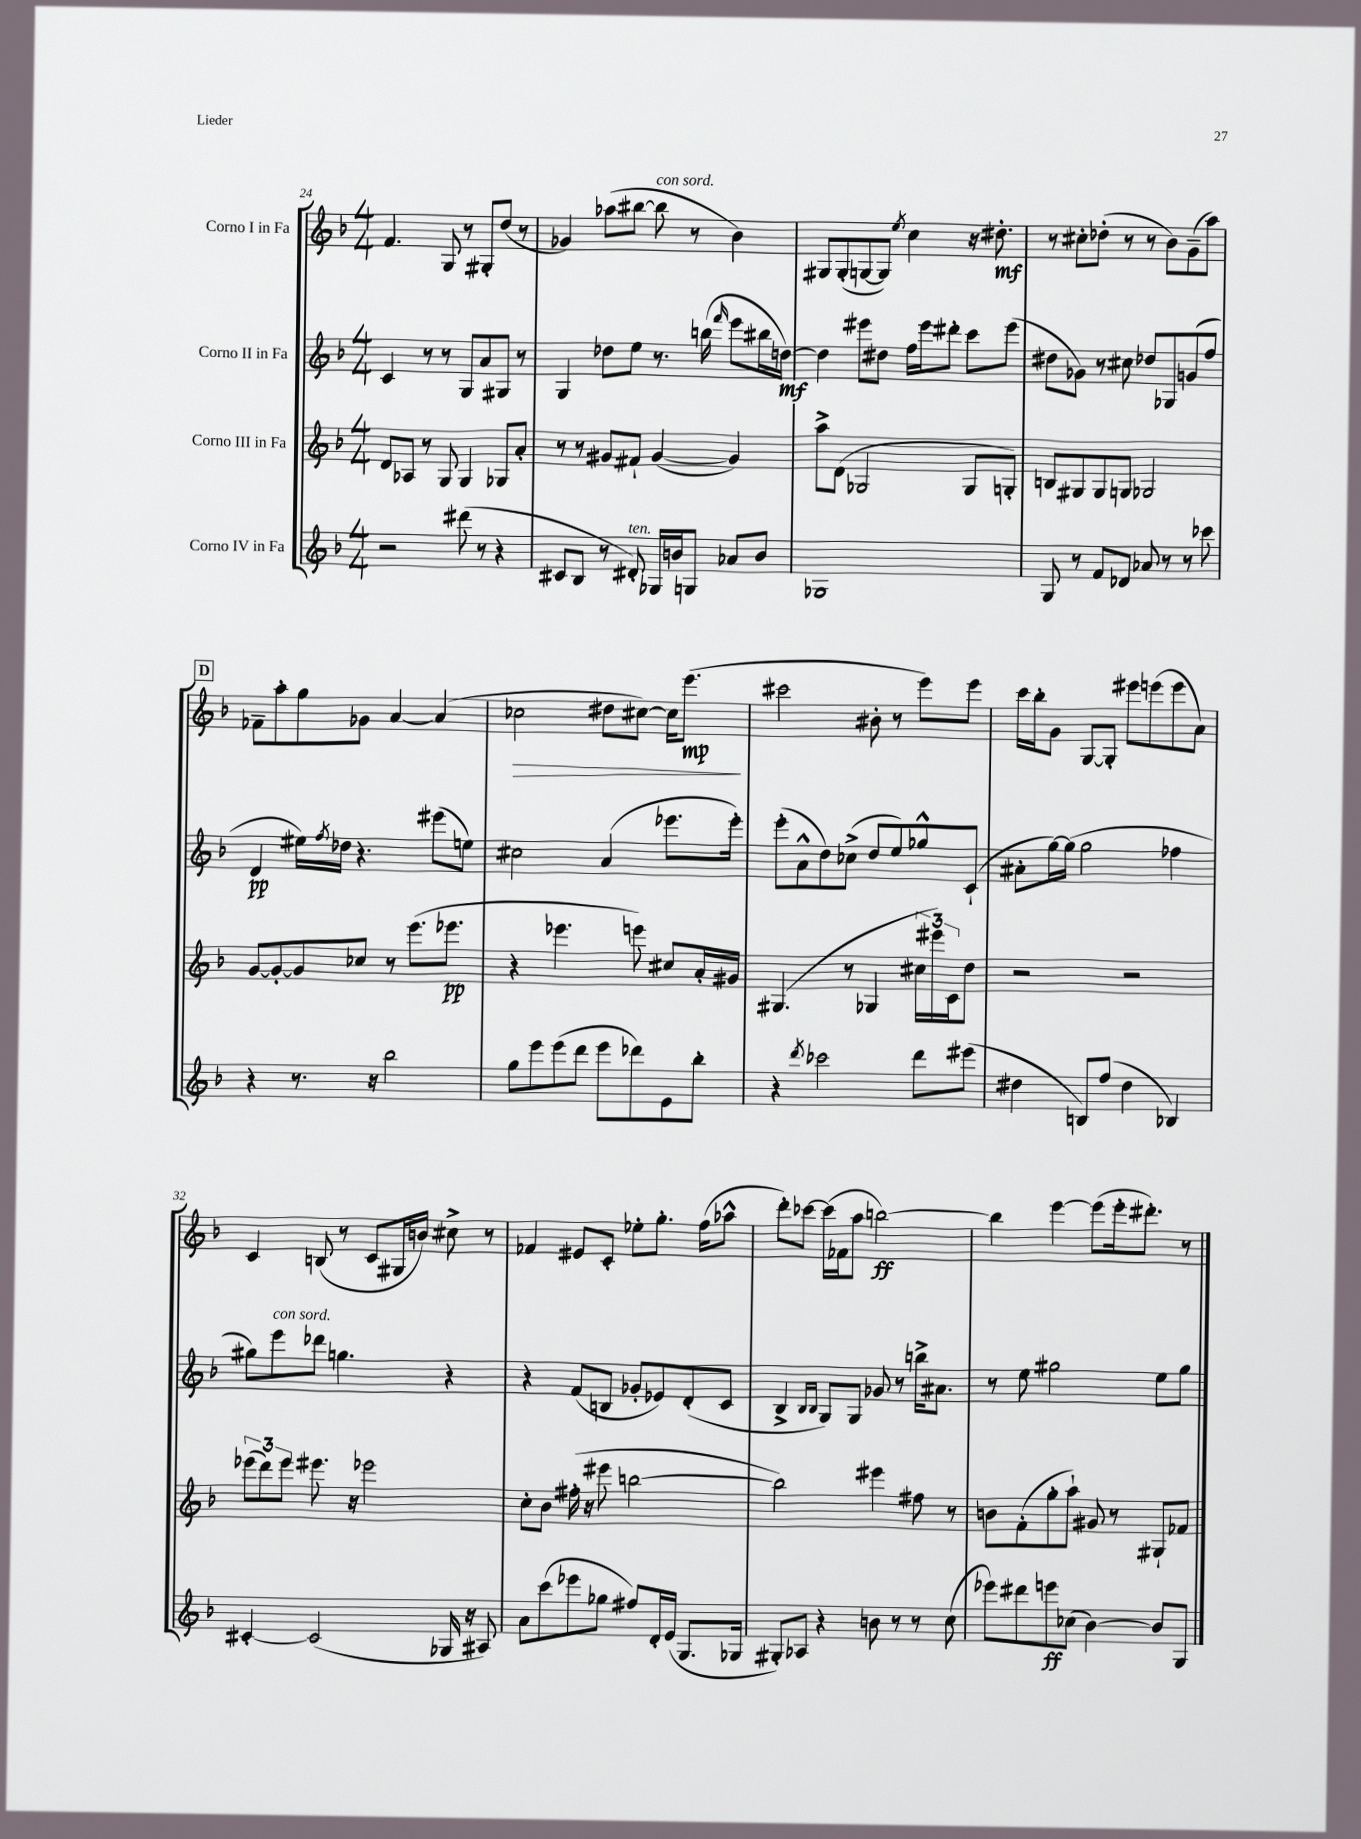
<<
\new StaffGroup <<
\new Staff = "s0" \with { instrumentName = "Corno I in Fa" } {
    \clef treble \key f \major \numericTimeSignature \time 4/4
    f'4. g8 r8 gis8-. d''8( r8 |
    ges'4) aes''8( bis''8~ bis''8^\markup { \italic "con sord." } r8 bes'4) |
    gis8 gis8-.( g8~ g8) \acciaccatura { e''8 } c''4 r16 dis''8.-.\mf |
    r8 cis''8-. des''8-.( r8 r8 bes'8) g'8--( a''8) |
    \mark \markup { \box "D" } fes'8-- a''8-. g''8 ges'8 a'4~ a'4( |
    ces''2\> dis''8 cis''8~) cis''16 e'''8.\mp\!( |
    cis'''2 bis'8-. r8 e'''8) e'''8 |
    c'''16 bes''16-. g'8 g8~ g8-. eis'''8 e'''8( e'''8 a'8) |
    c'4 b8( r8 c'8 gis16 b'16) cis''8-> r8 |
    fes'4 eis'8 c'8-. ees''8-. g''8.-. f''16( aes''8-^ |
    d'''8-.) ces'''8~ ces'''16( fes'16 a''8 b''2~\ff) |
    b''4 e'''4~ e'''8( e'''16-. dis'''8.-.) r8 \bar "|." |
}
\new Staff = "s1" \with { instrumentName = "Corno II in Fa" } {
    \clef treble \key f \major \numericTimeSignature \time 4/4
    c'4 r8 r8 g8 a'8 gis8 r8 |
    g4 des''8 e''8 r8. b''16( \grace { f'''16 } e'''8 bis''16 d''16~\mf) |
    d''4 eis'''8 dis''8 f''16 eis'''16 dis'''8-. c'''8 eis'''8( |
    dis''8 ges'8) r8 cis''8 des''8 ges8 g'8( f''8 |
    \mark \markup { \box "D" } d'4\pp eis''16) \acciaccatura { f''8 } des''16 r4. eis'''8( e''8) |
    cis''2 a'4( ees'''8. ees'''16-.) |
    e'''8-.( a'8-^ d''8) ces''8->( d''8 e''8) ges''8-^ c'8-!( |
    ais'8-. g''16~) g''16( g''2 fes''4 |
    gis''8) e'''8^\markup { \italic "con sord." } des'''8 g''4. r4 |
    r4 f'8( b8 ges'8-. ees'8) d'8-.( c'8 |
    bes4-> \grace { bes16 bes16 } g8) g8 ges'8 r8 b''16-> ais'8. |
    r8 e''8 gis''2 e''8 gis''8 \bar "|." |
}
\new Staff = "s2" \with { instrumentName = "Corno III in Fa" } {
    \clef treble \key f \major \numericTimeSignature \time 4/4
    d'8 aes8 r8 g8 g4 ges8 a'8-. |
    r8 r8 gis'8 fis'8-! gis'4~( gis'4) |
    a''8-> d'8( ges2 ges8 g8-.) |
    b8 gis8 gis8 g8 ges2 |
    \mark \markup { \box "D" } g'8~ g'8~-. g'8 ces''8 r8 e'''8.( ees'''8.\pp |
    r4 ees'''4. e'''8) cis''8 a'16-. gis'16 |
    gis4.( r8 ges4 \tuplet 3/2 { cis''16 eis'''16) c'16 } d''8 |
    r2 r2 |
    \tuplet 3/2 { ees'''8( d'''8) ees'''8 } eis'''8. r16 ees'''2 |
    c''8-. bes'8 fis''16-.( r16 eis'''8 b''2~ |
    b''2) eis'''4 fis''8 r8 |
    b'8 f'8-.( g''8-. a''8-!) gis'8 r8 gis8-! fes'8 \bar "|." |
}
\new Staff = "s3" \with { instrumentName = "Corno IV in Fa" } {
    \clef treble \key f \major \numericTimeSignature \time 4/4
    r2 dis'''8( r8 r4 |
    cis'8 bes8 r8 dis'8-.^\markup { \italic "ten." }) ges16 b'16 g8 aes'8 b'8 |
    ges1 |
    g8 r8 f'8 des'8 aes'8 r8 r8 ces'''8 |
    \mark \markup { \box "D" } r4 r8. r16 bes''2 |
    g''8 e'''8 e'''8( d'''8 e'''8 des'''8) e'8 bes''8-. |
    r4 \acciaccatura { d'''8 } ces'''2 d'''8 eis'''8( |
    dis''4 b8) f''8( dis''4 bes4) |
    cis'4~-. cis'2( ges16 r16 ais8) |
    a'8 c'''8( ees'''8 ges''8 fis''8) d'16-. e'16( g8. ges16 |
    gis8-.) aes8 r4 b'8 r8 r8 c''8( |
    ees'''8) dis'''8 e'''8\ff ces''8( bes'4~) bes'8 g8 \bar "|." |
}
>>
>>
\layout { \context { \Score currentBarNumber = #24 } }
